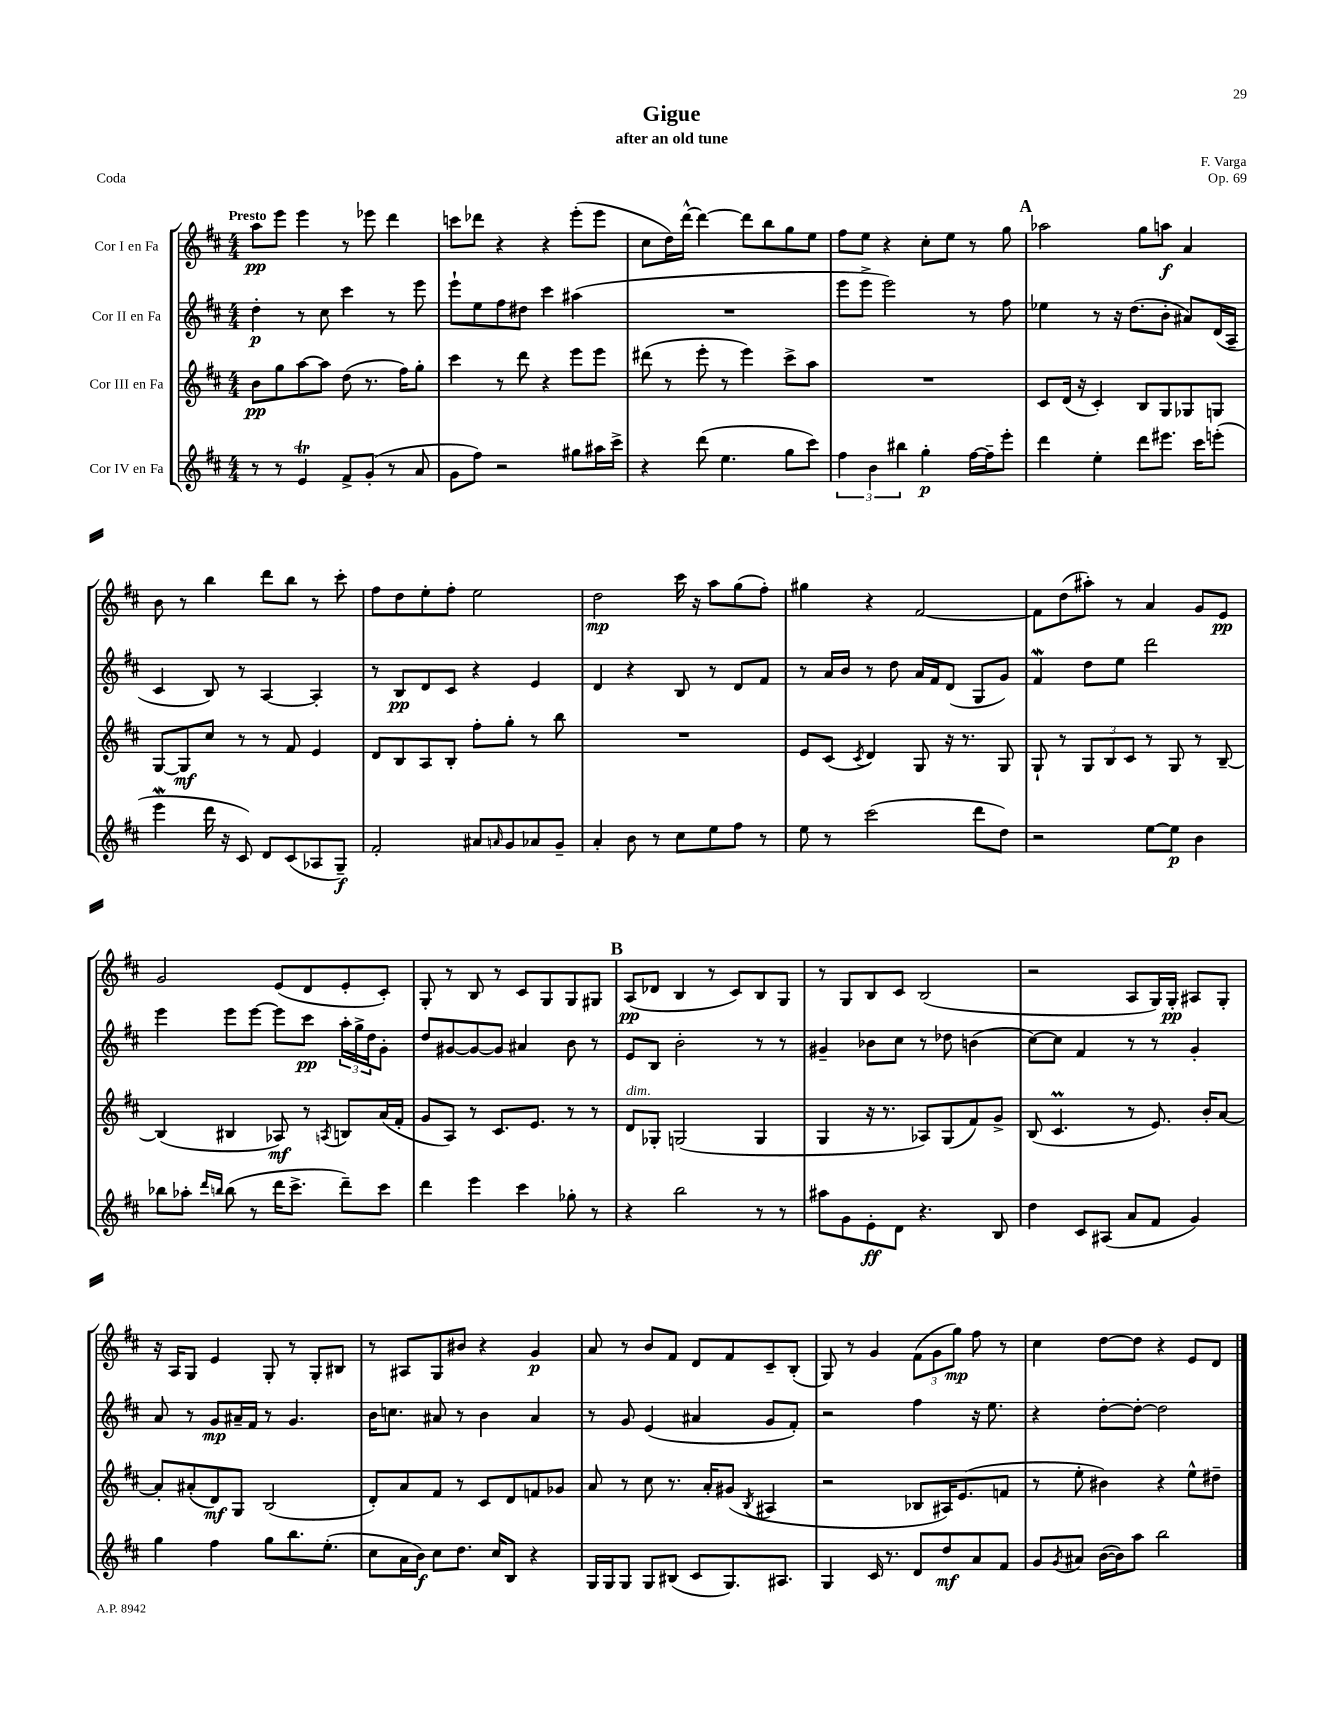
\header { title = "Gigue" composer = "F. Varga" subtitle = "after an old tune" opus = "Op. 69" piece = "Coda" }
<<
\new StaffGroup <<
\new Staff = "s0" \with { instrumentName = "Cor I en Fa" } {
    \clef treble \key d \major \numericTimeSignature \time 4/4 \tempo "Presto"
    a''8\pp e'''8 e'''4 r8 ees'''8 d'''4 |
    c'''8 des'''8 r4 r4 e'''8-.( e'''8 |
    cis''8 d''16) d'''16~-^ d'''4~ d'''8 b''8 g''8 e''8 |
    fis''8 e''8 r4 cis''8-. e''8 r8 g''8 |
    \mark \markup { \bold "A" } aes''2 g''8 a''8\f a'4 |
    b'8 r8 b''4 d'''8 b''8 r8 cis'''8-. |
    fis''8 d''8 e''8-. fis''8-. e''2 |
    d''2\mp cis'''16 r16 a''8 g''8( fis''8-.) |
    gis''4 r4 fis'2~ |
    fis'8 d''8( ais''8-.) r8 a'4 g'8 e'8\pp |
    g'2 e'8( d'8 e'8-. cis'8-.) |
    g8-. r8 b8 r8 cis'8 g8 g8 gis8 |
    \mark \markup { \bold "B" } a8\pp( des'8 b4 r8 cis'8) b8 g8 |
    r8 g8 b8 cis'8 b2( |
    r2 a8 g16) g16-.\pp ais8 g8-. |
    r16 a16 g8 e'4 g8-. r8 g8-. bis8 |
    r8 ais8 g8 bis'8 r4 g'4\p |
    a'8 r8 b'8 fis'8 d'8 fis'8 cis'8-- b8-.( |
    g8) r8 g'4 \tuplet 3/2 { fis'8( g'8 g''8\mp) } fis''8 r8 |
    cis''4 d''8~ d''8 r4 e'8 d'8 \bar "|." |
}
\new Staff = "s1" \with { instrumentName = "Cor II en Fa" } {
    \clef treble \key d \major \numericTimeSignature \time 4/4
    d''4-.\p r8 cis''8 cis'''4 r8 e'''8 |
    e'''8-! e''8 fis''8 dis''8 cis'''4 ais''4( |
    R1 |
    e'''8 e'''8-> e'''2) r8 fis''8 |
    \mark \markup { \bold "A" } ees''4 r8 r16 d''8.( b'8-. ais'8) d'16( a16-- |
    cis'4 b8) r8 a4~ a4-. |
    r8 b8\pp d'8 cis'8 r4 e'4 |
    d'4 r4 b8 r8 d'8 fis'8 |
    r8 a'16 b'16 r8 d''8 a'16 fis'16 d'8( g8 g'8) |
    fis'4\mordent d''8 e''8 d'''2 |
    e'''4 e'''8 e'''8~ e'''8 cis'''8\pp \tuplet 3/2 { a''16-. g''16-> d''16 } g'8-. |
    d''8 gis'8~ gis'8~ gis'8 ais'4 b'8 r8 |
    \mark \markup { \bold "B" } e'8 b8 b'2-. r8 r8 |
    gis'4-- bes'8 cis''8 r8 des''8 b'4( |
    cis''8~) cis''8 fis'4 r8 r8 g'4-. |
    a'8 r8 g'8\mp ais'16-- fis'16 r8 g'4. |
    b'16 c''8. ais'8 r8 b'4 ais'4 |
    r8 g'8 e'4( ais'4 g'8 fis'8-.) |
    r2 fis''4 r16 e''8. |
    r4 d''8~-. d''8~-. d''2 \bar "|." |
}
\new Staff = "s2" \with { instrumentName = "Cor III en Fa" } {
    \clef treble \key d \major \numericTimeSignature \time 4/4
    b'8\pp g''8 a''8~ a''8 d''8( r8. fis''16) g''8-. |
    cis'''4 r8 d'''8 r4 e'''8 e'''8 |
    dis'''8( r8 e'''8-. r8 e'''4) cis'''8-> a''8 |
    R1 |
    \mark \markup { \bold "A" } cis'8 d'16( r16 cis'4-.) b8 g8 ges8 g8 |
    g8~ g8\mf cis''8 r8 r8 fis'8 e'4 |
    d'8 b8 a8 b8-. fis''8-. g''8-. r8 b''8 |
    R1 |
    e'8 cis'8( \acciaccatura { cis'8 } d'4) g8 r16 r8. g8 |
    g8-! r8 \tuplet 3/2 { g8 b8 cis'8 } r8 g8 r8 b8~-- |
    b4( bis4 aes8\mf) r8 \acciaccatura { a8 } b8 a'16( fis'16-. |
    g'8 a8) r8 cis'8. e'8. r8 r8 |
    \mark \markup { \bold "B" } d'8^\markup { \italic "dim." } ges8-. g2( g4 |
    g4 r16 r8. aes8) g8( fis'8) g'8-> |
    b8( cis'4.\prall r8 e'8.) b'16-. a'8~ |
    a'8-. ais'8-.( d'8\mf) g8 b2( |
    d'8-.) a'8 fis'8 r8 cis'8 d'8 f'8 ges'8 |
    a'8 r8 cis''8 r8. a'16-. gis'8( \acciaccatura { b8 } ais4 |
    r2 bes8 ais16) e'8.( f'8 |
    r8 e''8-. bis'4) r4 e''8-^ dis''8-- \bar "|." |
}
\new Staff = "s3" \with { instrumentName = "Cor IV en Fa" } {
    \clef treble \key d \major \numericTimeSignature \time 4/4
    r8 r8 e'4\trill fis'8-> g'8-.( r8 a'8 |
    g'8 fis''8) r2 gis''8 ais''16 cis'''16-> |
    r4 d'''8( e''4. g''8 cis'''8) |
    \tuplet 3/2 { fis''4 b'4 bis''4 } g''4-.\p fis''16~ fis''16-- e'''8-. |
    \mark \markup { \bold "A" } d'''4 e''4-. d'''8 eis'''8. cis'''16 e'''8-.( |
    e'''4\mordent d'''16 r16 cis'8) d'8 cis'8( aes8 g8--\f) |
    fis'2-. ais'8 \grace { a'16 } g'8 aes'8 g'8-- |
    a'4-. b'8 r8 cis''8 e''8 fis''8 r8 |
    e''8 r8 cis'''2( d'''8 d''8) |
    r2 e''8~ e''8\p b'4 |
    bes''8 aes''8-. \grace { d'''16 b''16 } b''8( r8 d'''16 cis'''8.-> d'''8--) cis'''8 |
    d'''4 e'''4 cis'''4 ges''8-. r8 |
    \mark \markup { \bold "B" } r4 b''2 r8 r8 |
    ais''8 g'8 e'8-.\ff d'8 r4. b8 |
    d''4 cis'8 ais8( a'8 fis'8 g'4) |
    g''4 fis''4 g''8 b''8. e''8.-.( |
    cis''8 a'16 b'16\f) cis''8 d''8. cis''16 b8 r4 |
    g16 g16 g8 g8 bis8( cis'8 g8.) ais8. |
    g4 cis'16 r8. d'8 d''8\mf a'8 fis'8 |
    g'8 \acciaccatura { g'8 } ais'8 b'16~( b'16) a''8 b''2 \bar "|." |
}
>>
>>
\layout { \context { \Score \remove "Bar_number_engraver" } }
